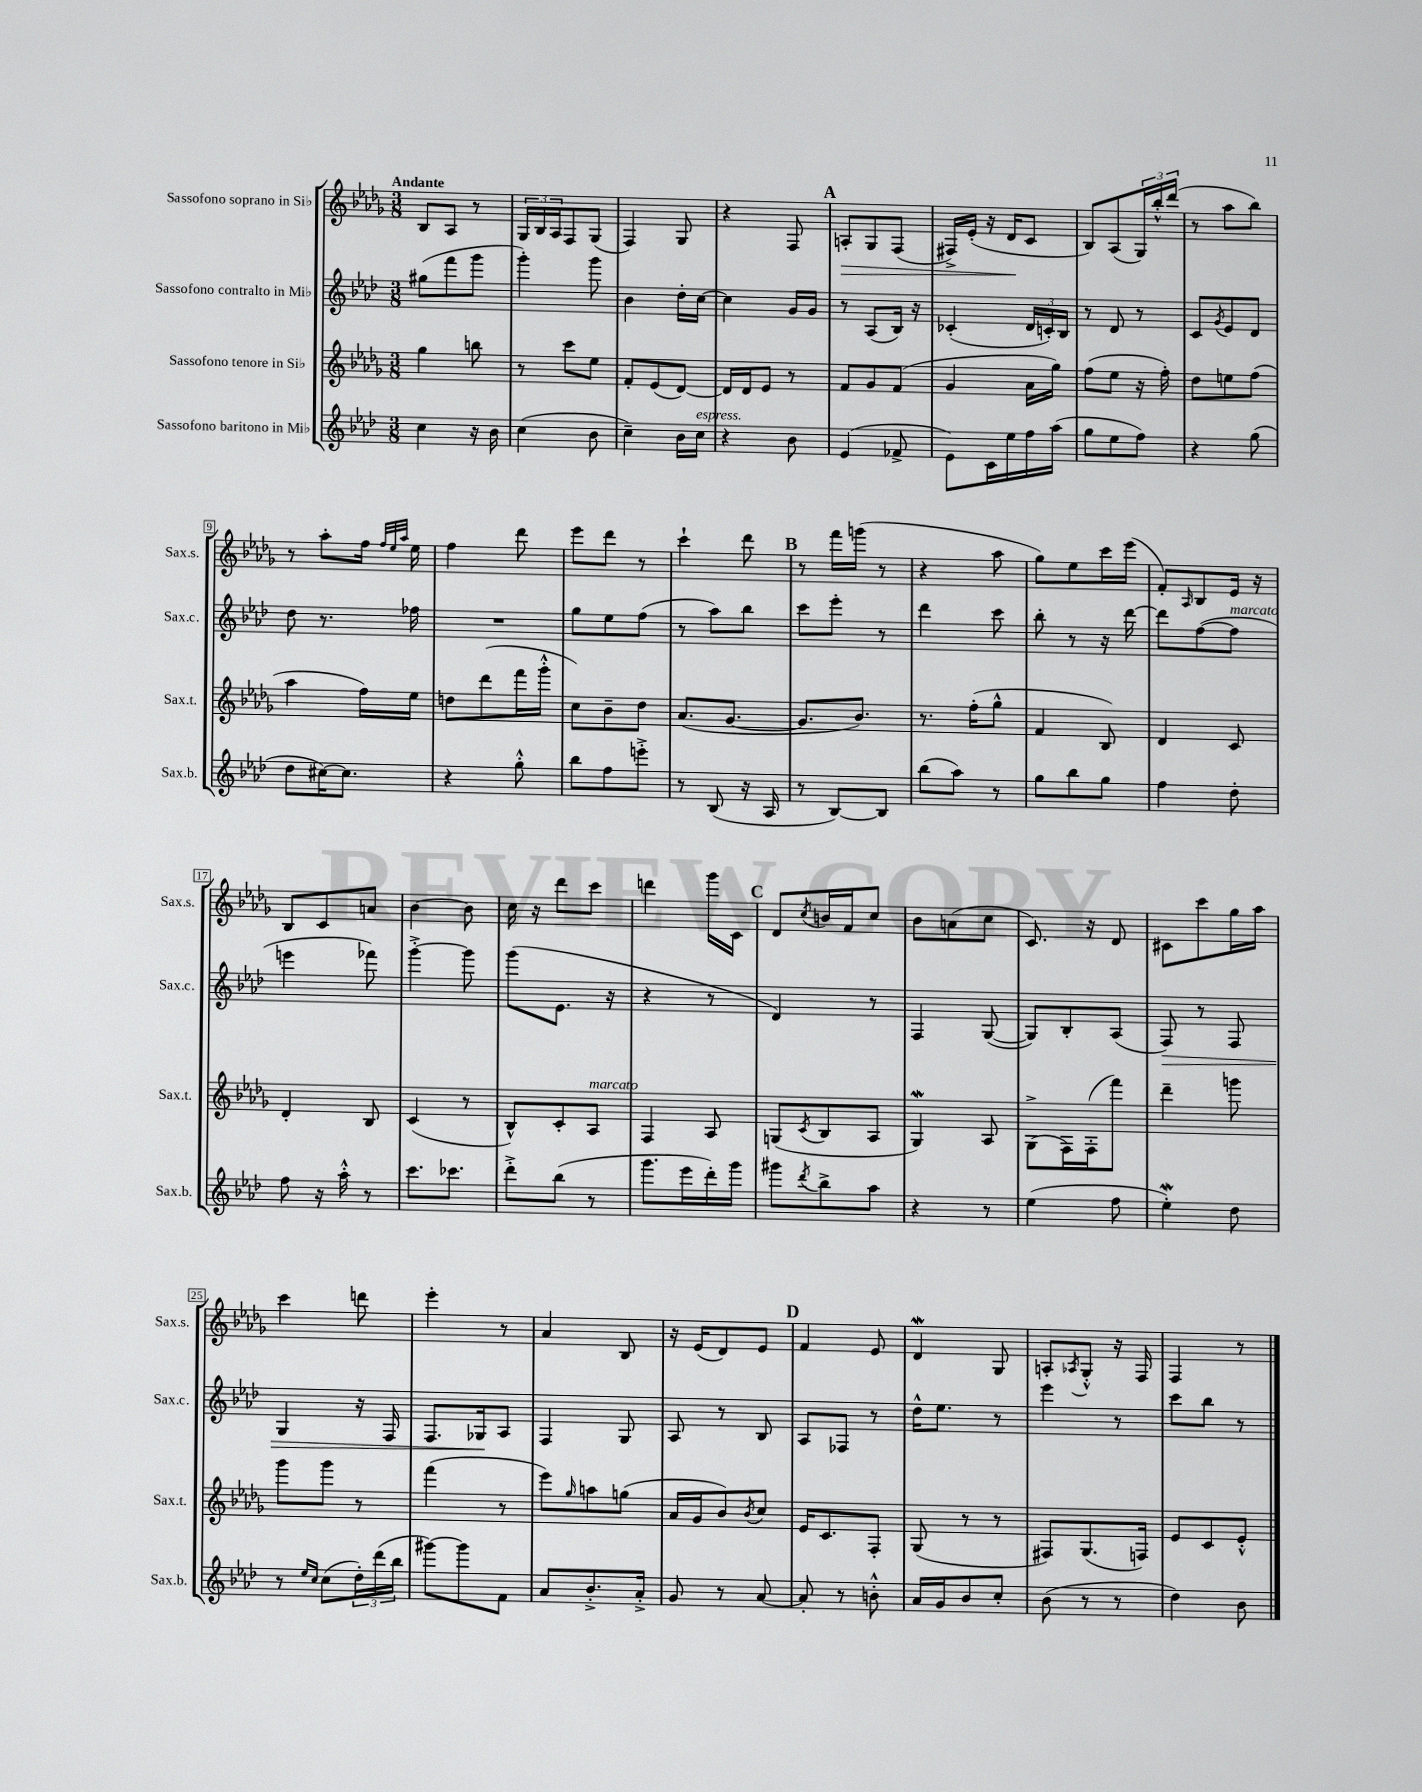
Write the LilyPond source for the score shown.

<<
\new StaffGroup <<
\new Staff = "s0" \with { instrumentName = "Sassofono soprano in Sib" shortInstrumentName = "Sax.s." } {
    \clef treble \key des \major \numericTimeSignature \time 3/8 \tempo "Andante"
    bes8 aes8 r8 |
    \tuplet 3/2 { ges16 bes16 aes16 } f8 ges8( |
    f4) ges8 |
    r4 f8 |
    \mark \markup { \bold "A" } a8-.\> ges8 f8( |
    fis16->) ees'16-.( r16 des'16\! c'8 |
    bes8) aes8( \tuplet 3/2 { ges16) bes''16-.-^ des'''16( } |
    r8 aes''8 bes''8) |
    r8 aes''8-. f''16 \grace { f''32 ees''32 aes''32 } ees''16 |
    f''4 des'''8 |
    ees'''8 des'''8 r8 |
    c'''4-! des'''8 |
    \mark \markup { \bold "B" } r8 f'''16 g'''16( r8 |
    r4 aes''8 |
    ges''8) ees''8 c'''16 ees'''16( |
    f'8-.) \grace { aes16 } bes8 ees'16 r16 |
    bes8 c'8 a'8 |
    bes'4~ bes'8 |
    c''16 r16 des'''8 c'''8 |
    d'''4 ges'''16 c'16 |
    \mark \markup { \bold "C" } des'8 \acciaccatura { c''8 } b'16 f'16 c''8 |
    bes'8 a'8( c''8 |
    c'8.) r16 des'8 |
    cis'8 c'''8 ges''16 aes''16 |
    c'''4 d'''8 |
    ees'''4-. r8 |
    aes'4 bes8 |
    r16 ees'16( des'8) ees'8 |
    \mark \markup { \bold "D" } f'4 ees'8 |
    des'4\mordent ges8 |
    a8-. \acciaccatura { aes8 } ges8-.-^ r16 f16 |
    f4 r8 \bar "|." |
}
\new Staff = "s1" \with { instrumentName = "Sassofono contralto in Mib" shortInstrumentName = "Sax.c." } {
    \clef treble \key aes \major \numericTimeSignature \time 3/8
    gis''8( f'''8 g'''8 |
    g'''4-.) g'''8 |
    bes'4 des''16-. c''16~ |
    c''4 g'16 g'16 |
    \mark \markup { \bold "A" } r8 aes8( bes16) r16 |
    ces'4-.( \tuplet 3/2 { des'16 c'16-.) bes16 } |
    r8 des'8 r8 |
    c'8 \acciaccatura { g'8 } ees'8 des'8 |
    des''8 r8. fes''16 |
    R4. |
    g''8 ees''8 f''8( |
    r8 aes''8) bes''8 |
    \mark \markup { \bold "B" } c'''8 ees'''8-. r8 |
    des'''4 c'''8 |
    bes''8-. r8 r16 des'''16~ |
    des'''8 f''8~( f''8^\markup { \italic "marcato" } |
    e'''4 fes'''8) |
    g'''4~-.-> g'''8 |
    g'''8( ees'8. r16 |
    r4 r8 |
    \mark \markup { \bold "C" } des'4) r8 |
    f4 g8~( |
    g8) bes8-. aes8( |
    f8\>) r8 f8 |
    g4 r16 f16 |
    f8. ges16\! aes8 |
    f4 g8 |
    aes8 r8 bes8 |
    \mark \markup { \bold "D" } aes8 fes8 r8 |
    des''16-^ ees''8. r8 |
    ees'''4 r8 |
    c'''8 bes''8 r8 \bar "|." |
}
\new Staff = "s2" \with { instrumentName = "Sassofono tenore in Sib" shortInstrumentName = "Sax.t." } {
    \clef treble \key des \major \numericTimeSignature \time 3/8
    ges''4 b''8 |
    r8 c'''8 ees''8 |
    f'8-. ees'8( des'8~) |
    des'16 des'16 ees'8 r8 |
    \mark \markup { \bold "A" } f'8 ges'8 f'8( |
    ges'4 aes'16 ges''16) |
    f''8( ees''8 r16 f''16-.) |
    des''8 e''8 f''8( |
    aes''4 f''16) ees''16 |
    d''8 des'''8( f'''16 ges'''16-.-^ |
    c''8) bes'8-- des''8 |
    aes'8.( ges'8.~ |
    \mark \markup { \bold "B" } ges'8. bes'8.) |
    r8. f''16-.( ges''8-^ |
    f'4 bes8) |
    des'4 c'8 |
    des'4-. bes8 |
    c'4( r8 |
    bes8-^) c'8-. aes8^\markup { \italic "marcato" } |
    f4 aes8 |
    \mark \markup { \bold "C" } g8( \acciaccatura { c'8 } bes8 aes8 |
    ges4\mordent) aes8 |
    ges8->( f16) f16-.( f'''8) |
    des'''4-- g'''8 |
    ges'''8 ges'''8 r8 |
    f'''4( r8 |
    ees'''8) \grace { ges''16 } a''8 g''8( |
    aes'16 ges'16 bes'8) \acciaccatura { bes'8 } c''8 |
    \mark \markup { \bold "D" } ees'16 c'8. f8-. |
    ges8( r8 r8 |
    fis8) ges8.( f16) |
    ees'8 c'8 ees'8-.-^ \bar "|." |
}
\new Staff = "s3" \with { instrumentName = "Sassofono baritono in Mib" shortInstrumentName = "Sax.b." } {
    \clef treble \key aes \major \numericTimeSignature \time 3/8
    c''4 r16 bes'16 |
    c''4( bes'8 |
    c''4--) bes'16 c''16^\markup { \italic "espress." } |
    r4 bes'8 |
    \mark \markup { \bold "A" } ees'4( fes'8-> |
    ees'8) c'16 ees''16 f''16 aes''16( |
    g''8 ees''8 f''8) |
    r4 g''8( |
    des''8 cis''16~) cis''8. |
    r4 g''8-.-^ |
    bes''8 f''8 e'''8-.-> |
    r8 bes8( r16 aes16 |
    \mark \markup { \bold "B" } r8 bes8~) bes8 |
    bes''8( aes''8) r8 |
    g''8 bes''8 g''8 |
    f''4 des''8-. |
    f''8 r16 aes''16-.-^ r8 |
    c'''8. ces'''8. |
    des'''8-.-> bes''8( r8 |
    g'''8. ees'''16 des'''16-.) g'''16 |
    \mark \markup { \bold "C" } gis'''8 \acciaccatura { des'''8 } bes''8-> aes''8 |
    r4 r8 |
    ees''4( f''8 |
    ees''4-.\mordent) des''8 |
    r8 \grace { ees''16 c''16 } c''8( \tuplet 3/2 { des''16-.) des'''16( bes''16 } |
    gis'''8~) gis'''8 f'8 |
    aes'8 bes'8.-.-> aes'16-.-> |
    g'8 r8 aes'8~ |
    \mark \markup { \bold "D" } aes'8-. r8 b'8-.-^ |
    aes'16 g'16 bes'8 c''8-. |
    bes'8( r8 r8 |
    des''4) bes'8 \bar "|." |
}
>>
>>
\layout { \context { \Score \override BarNumber.stencil = #(make-stencil-boxer 0.1 0.3 ly:text-interface::print) } }
